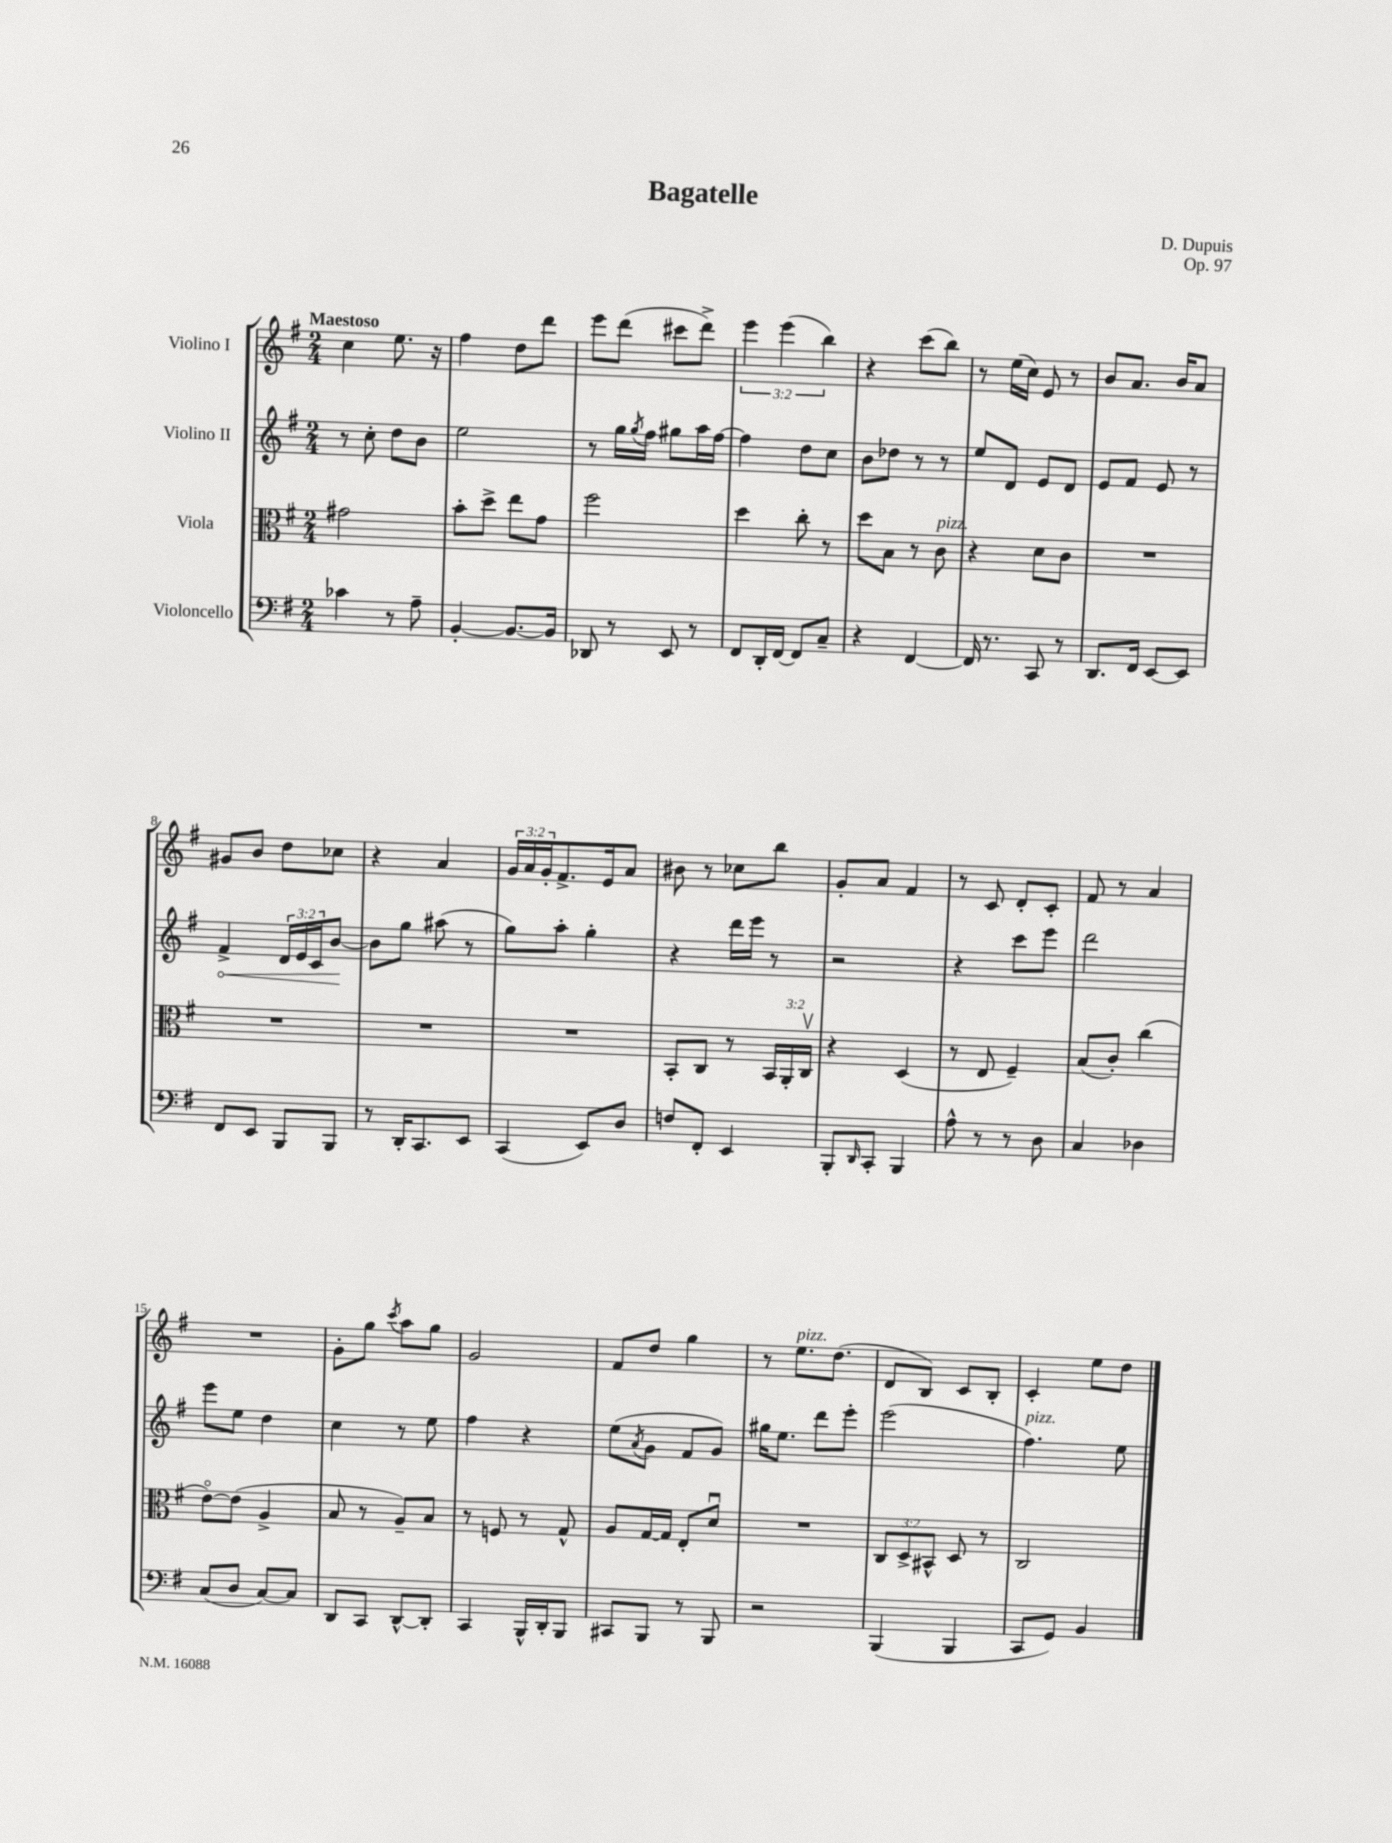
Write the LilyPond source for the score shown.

\header { title = "Bagatelle" composer = "D. Dupuis" opus = "Op. 97" }
<<
\new StaffGroup <<
\new Staff = "s0" \with { instrumentName = "Violino I" } {
    \clef treble \key g \major \numericTimeSignature \time 2/4 \override Staff.TupletNumber.text = #tuplet-number::calc-fraction-text \tempo "Maestoso"
    c''4 e''8. r16 |
    fis''4 d''8 d'''8 |
    e'''8 d'''8( cis'''8 d'''8->) |
    \tuplet 3/2 { e'''4 e'''4( b''4) } |
    r4 c'''8( b''8) |
    r8 e''16( c''16) e'8 r8 |
    b'8 a'8. b'16 a'8 |
    gis'8 b'8 d''8 ces''8 |
    r4 a'4 |
    \tuplet 3/2 { g'16 a'16 g'16-. } fis'8.-> e'16 a'8 |
    bis'8 r8 ces''8 b''8 |
    g'8-. a'8 fis'4 |
    r8 c'8 d'8-. c'8-. |
    fis'8 r8 a'4 |
    R2 |
    g'8-. g''8 \acciaccatura { c'''8 } a''8 g''8 |
    g'2 |
    fis'8 d''8 g''4 |
    r8 e''8.^\markup { \italic "pizz." } d''8.( |
    d'8 b8) c'8 b8-. |
    c'4-. e''8 d''8 \bar "|." |
}
\new Staff = "s1" \with { instrumentName = "Violino II" } {
    \clef treble \key g \major \numericTimeSignature \time 2/4 \override Staff.TupletNumber.text = #tuplet-number::calc-fraction-text
    r8 c''8-. d''8 b'8 |
    e''2 |
    r8 g''16 \acciaccatura { g''8 } fis''16 gis''8 a''16 fis''16~ |
    fis''4 d''8 c''8 |
    b'8 des''8 r8 r8 |
    e''8 d'8 e'8 d'8 |
    e'8 fis'8 e'8 r8 |
    \once \override Hairpin.circled-tip = ##t fis'4->\< \tuplet 3/2 { d'16 e'16 c'16 } b'8~\! |
    b'8 g''8 ais''8( r8 |
    g''8) a''8-. g''4-. |
    r4 d'''16 e'''16 r8 |
    r2 |
    r4 c'''8 e'''8 |
    d'''2 |
    e'''8 e''8 d''4 |
    c''4 r8 e''8 |
    fis''4 r4 |
    e''8( \acciaccatura { a'8 } g'8 fis'8 g'8) |
    gis''16 e''8. d'''8 e'''8-. |
    e'''2( |
    fis''4.^\markup { \italic "pizz." }) e''8 \bar "|." |
}
\new Staff = "s2" \with { instrumentName = "Viola" } {
    \clef alto \key g \major \numericTimeSignature \time 2/4 \override Staff.TupletNumber.text = #tuplet-number::calc-fraction-text
    gis'2 |
    b'8-. d''8-> e''8 g'8 |
    fis''2 |
    d''4 c''8-. r8 |
    d''8 b8 r8 c'8^\markup { \italic "pizz." } |
    r4 d'8 c'8 |
    R2 |
    R2 |
    R2 |
    R2 |
    b,8-. c8 r8 \tuplet 3/2 { b,16 a,16-. c16\upbow } |
    r4 d4( |
    r8 e8 fis4--) |
    b8( c'8-.) c''4( |
    e'8~\flageolet) e'8( a4-> |
    b8 r8 a8--) b8 |
    r8 f8 r8 g8-^ |
    a8 g16~ g16 e8-. d'8\downbow |
    R2 |
    \tuplet 3/2 { c8 d8-> bis,8-^ } d8 r8 |
    c2 \bar "|." |
}
\new Staff = "s3" \with { instrumentName = "Violoncello" } {
    \clef bass \key g \major \numericTimeSignature \time 2/4
    ces'4 r8 a8-- |
    b,4~-. b,8.~ b,16 |
    des,8 r8 e,8 r8 |
    fis,8 d,16-. fis,16~ fis,8 c8-- |
    r4 fis,4~ |
    fis,16 r8. c,8 r8 |
    d,8. fis,16 e,8~ e,8 |
    fis,8 e,8 b,,8 b,,8 |
    r8 d,16-. c,8. e,8 |
    c,4( e,8) d8 |
    f8 fis,8-. e,4 |
    b,,8-. \grace { d,16 } c,8-. b,,4 |
    a8-^ r8 r8 d8 |
    c4 des4 |
    c8( d8 c8~) c8 |
    d,8 c,8 d,8~-^ d,8-. |
    c,4 b,,16-^ d,16-. b,,8 |
    cis,8 b,,8 r8 b,,8 |
    r2 |
    b,,4( b,,4 |
    c,8 g,8) b,4 \bar "|." |
}
>>
>>
